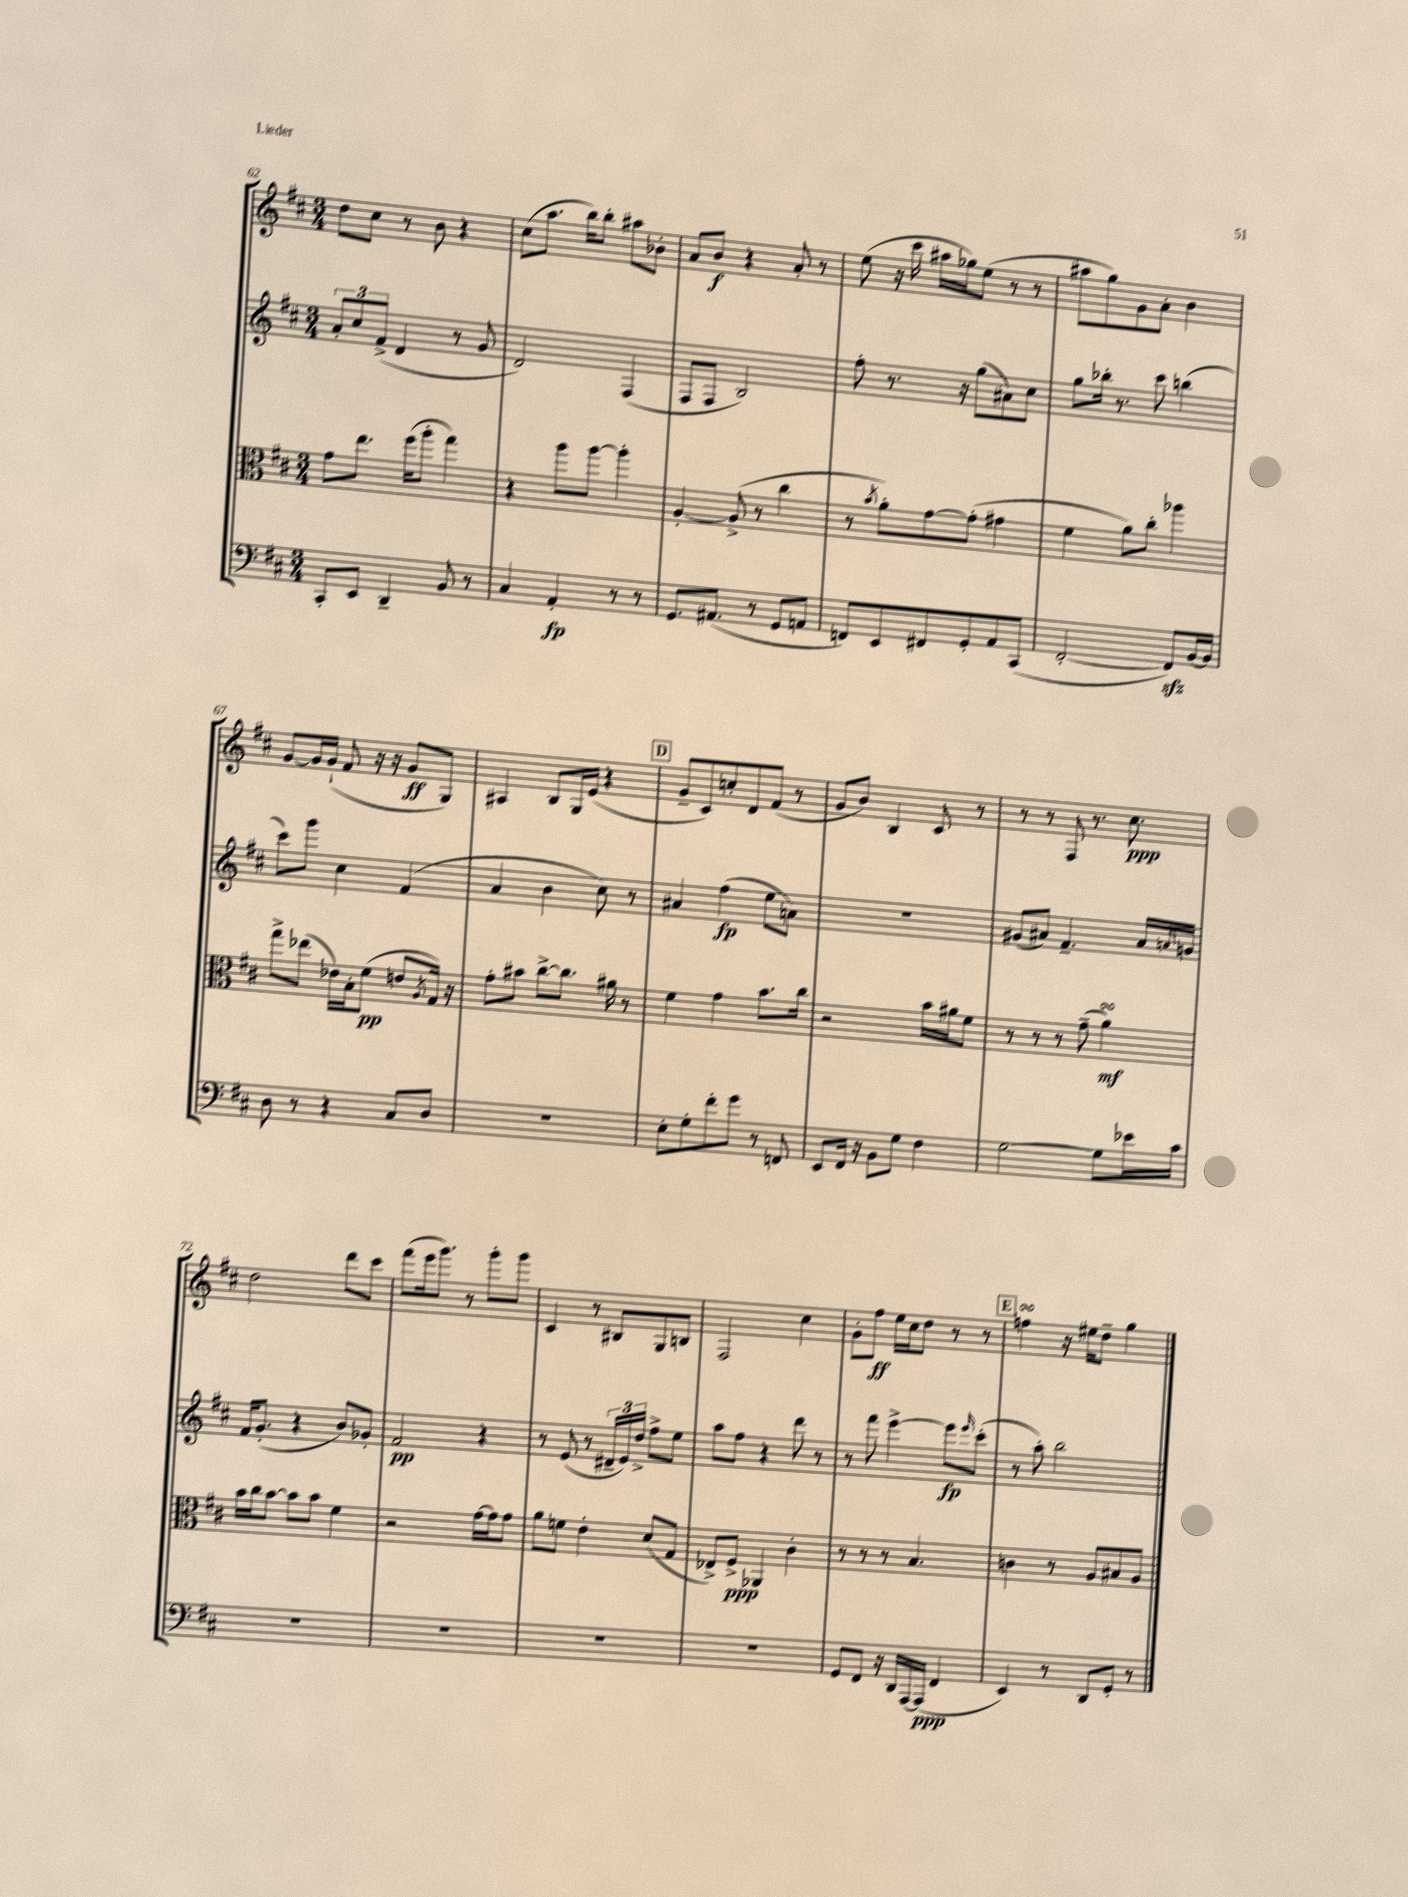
<<
\new StaffGroup <<
\new Staff = "s0" {
    \clef treble \key d \major \numericTimeSignature \time 3/4
    d''8 cis''8 r8 b'8 r4 |
    cis''8( a''8. b''16) b''8-. ais''8 bes'8-. |
    a'8 b'8\f r4 a'8-. r8 |
    e''8( r16 cis'''16 ais''16 ges''16) e''8( r8 r8 |
    ais''8 g''8) g'8 a'8-. b'4 |
    g'8~ g'16 g'16-!( fis'8 r16 r16 g'8\ff g8) |
    ais4 b8 g16 e'16( r4 |
    \mark \markup { \box "D" } g'8-- cis'8) c''8-. d'8 fis'8( r8 |
    g'8 b'8) b4 cis'8 r8 |
    r8 r8 fis8 r8. cis''8.\ppp |
    d''2 d'''8 cis'''8 |
    fis'''8( e'''16 g'''8.) r8 g'''8-. g'''8 |
    cis'4 r8 bis8 g8 b8 |
    fis2 cis''4 |
    g'8-. fis''8\ff e''16 cis''16 d''8 r8 r8 |
    \mark \markup { \box "E" } f''4\turn r16 eis''16 d''8-- g''4 \bar "|." |
}
\new Staff = "s1" {
    \clef treble \key d \major \numericTimeSignature \time 3/4
    \tuplet 3/2 { a'8-. cis''8 fis'8->( } d'4 r8 g'8 |
    d'2) fis4( |
    fis8 fis8 b2) |
    fis''8-. r8. r16 g''8( ais'8) cis''8 |
    g''8 bes''16-. r8. cis'''8 b''4( |
    cis'''8) g'''8 cis''4 fis'4( |
    a'4 b'4 cis''8) r8 |
    \mark \markup { \box "D" } ais'4 fis''4\fp( e''8 a'8) |
    R2. |
    gis'8( ais'8) fis'4.-- ais'16 \grace { a'16 } g'16 |
    fis'16 g'8.-.( r4 b'8) ges'8-. |
    fis'2\pp r4 |
    r8 e'8( r8 \tuplet 3/2 { dis'16-- e'16) d''16-> } fis''8-> e''8 |
    a''8 fis''8 r4 d'''8 r8 |
    r8 fis'''8 e'''4~-> e'''8\fp \grace { e'''16 } cis'''8-.( |
    \mark \markup { \box "E" } r8 a''8-.) b''2 \bar "|." |
}
\new Staff = "s2" {
    \clef alto \key d \major \numericTimeSignature \time 3/4
    g'8 e''8. fis''16( a''8-. g''4) |
    r4 a''8 a''8~ a''4-. |
    a4~-. a8->( r8 cis''4 |
    r8 \acciaccatura { b'8 } a'8-.) g'8~ g'8-.( gis'4 |
    fis'4 a'8) cis''8-. aes''4 |
    g''8-> ees''8( ees'16) b16-. fis'8\pp( e'8 \acciaccatura { a8 } g16) r16 |
    g'8-. bis'8 cis''8~-> cis''8. ais'16 r8 |
    \mark \markup { \box "D" } fis'4 g'4 b'8. cis''16 |
    r2 b'16 ais'16 fis'8 |
    r8 r8 r8 g'8--( a'4\turn\mf) |
    b'16 cis''16 b'8~ b'8 b'8 fis'4 |
    r2 g'16~ g'16 g'8 |
    a'8 f'8 e'4-. d'8( g8 |
    ees8->) fis8->\ppp aes,4 cis'4-. |
    r8 r8 r8 b4. |
    \mark \markup { \box "E" } c'4 r8 a8 bis8 a8 \bar "|." |
}
\new Staff = "s3" {
    \clef bass \key d \major \numericTimeSignature \time 3/4
    cis,8-. e,8 d,4-- b,8 r8 |
    cis4 a,4-.\fp r8 r8 |
    g,8. ais,8.( r8 g,8 a,8 |
    f,8) e,8 fis,8 g,8-. a,8 cis,8( |
    fis,2~-. fis,8\sfz) b,16~ b,16 |
    d8 r8 r4 cis8 d8 |
    R2. |
    \mark \markup { \box "D" } e8-. g8-. fis'8-. g'8 r8 f,8 |
    e,8 fis,16 r16 b,8 g8 fis4 |
    g2~ g8 ees'16 cis'16 |
    R2. |
    R2. |
    R2. |
    R2. |
    g,8 fis,8 r16 d,16 a,,16~ a,,16\ppp( fis,4 |
    \mark \markup { \box "E" } e,4) r8 d,8 g,8-. r8 \bar "|." |
}
>>
>>
\layout { \context { \Score currentBarNumber = #62 } }
